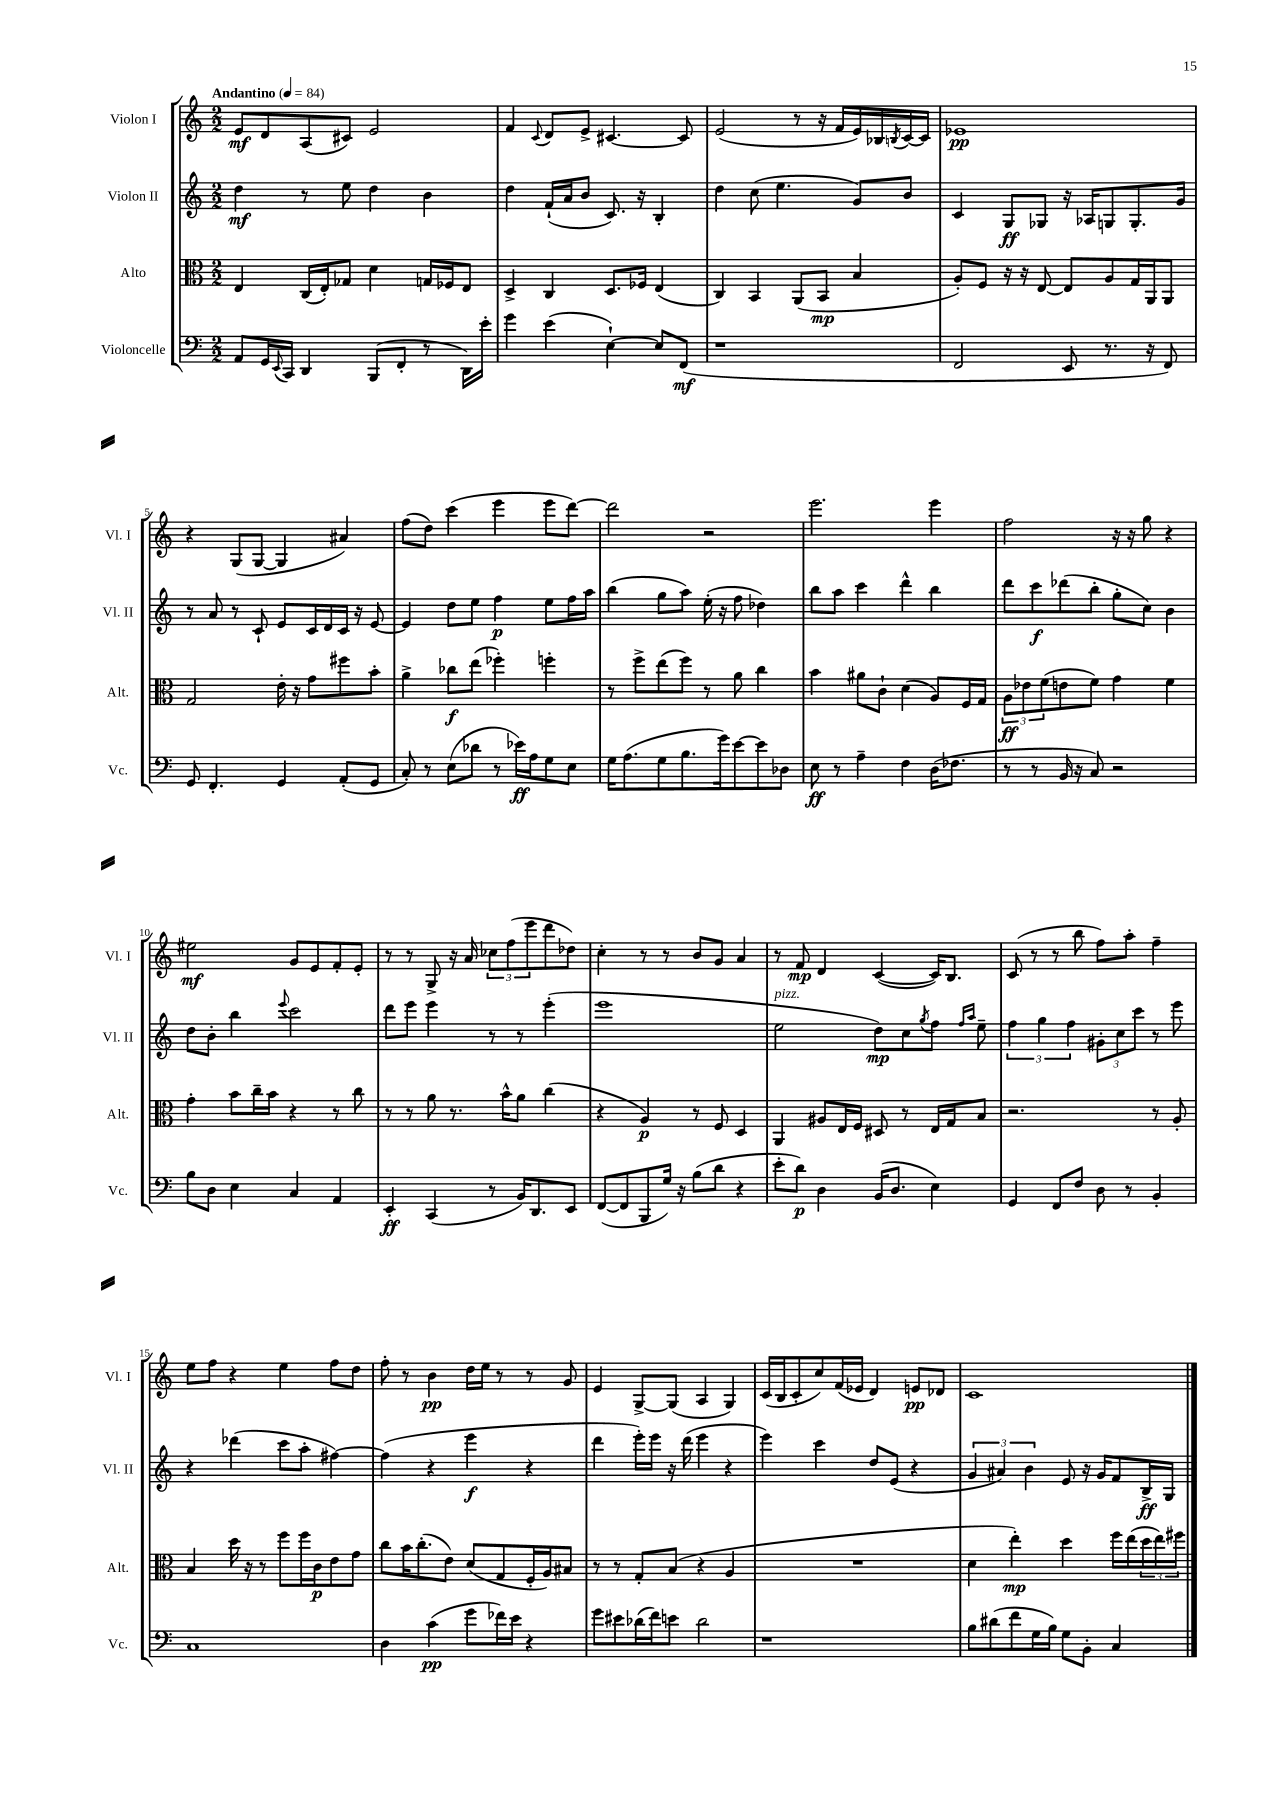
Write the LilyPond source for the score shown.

<<
\new StaffGroup <<
\new Staff = "s0" \with { instrumentName = "Violon I" shortInstrumentName = "Vl. I" } {
    \clef treble \key c \major \numericTimeSignature \time 2/2 \tempo "Andantino" 4 = 84
    e'8\mf d'8 a8( cis'8) e'2 |
    f'4 \appoggiatura { c'8 } d'8 e'8-> cis'4.~ cis'8 |
    e'2( r8 r16 f'16 e'16) bes16 \acciaccatura { b8 } c'16~ c'16 |
    ees'1\pp |
    r4 g8( g8~ g4 ais'4) |
    f''8( d''8) c'''4( e'''4 e'''8 d'''8~) |
    d'''2 r2 |
    e'''2. e'''4 |
    f''2 r16 r16 g''8 r4 |
    eis''2\mf g'8 e'8 f'8-. e'8-. |
    r8 r8 g8-> r16 a'16 \tuplet 3/2 { ces''8 f''8( e'''8 } d'''8 des''8) |
    c''4-. r8 r8 b'8 g'8 a'4 |
    r8 f'8\mp d'4 c'4~( c'16) b8. |
    c'8( r8 r8 b''8 f''8) a''8-. f''4-- |
    e''8 f''8 r4 e''4 f''8 d''8 |
    f''8-. r8 b'4\pp d''16 e''16 r8 r8 g'8 |
    e'4 g8~-> g8( a4 g4) |
    c'16( b16 c'8-. c''8) f'16( ees'16 d'4) e'8\pp des'8 |
    c'1 \bar "|." |
}
\new Staff = "s1" \with { instrumentName = "Violon II" shortInstrumentName = "Vl. II" } {
    \clef treble \key c \major \numericTimeSignature \time 2/2
    d''4\mf r8 e''8 d''4 b'4 |
    d''4 f'16-!( a'16 b'8 c'8.) r16 b4-. |
    d''4 c''8( e''4. g'8) b'8 |
    c'4 g8\ff ges8 r16 aes16 g8 g8.-. g'16 |
    r8 a'8 r8 c'8-! e'8 c'16 d'16 c'16 r16 e'8~ |
    e'4 d''8 e''8 f''4\p e''8 f''16 a''16 |
    b''4( g''8 a''8) e''16-.( r16 f''8 des''4) |
    b''8 a''8 c'''4 d'''4-^ b''4 |
    d'''8 c'''8\f des'''8( b''8-. g''8-. c''8) b'4 |
    d''8 b'8-. b''4 \appoggiatura { e'''8 } c'''2 |
    d'''8 e'''8 e'''4 r8 r8 e'''4-.( |
    e'''1 |
    e''2^\markup { \italic "pizz." } d''8\mp) c''8 \acciaccatura { g''8 } f''8 \grace { f''16 a''16 } e''8-- |
    \tuplet 3/2 { f''4 g''4 f''4 } \tuplet 3/2 { gis'8-. c''8 c'''8 } r8 e'''8 |
    r4 des'''4( c'''8 a''8-. fis''4~) |
    fis''4( r4 e'''4\f r4 |
    d'''4 e'''16-.) e'''16 r16 d'''16( e'''4 r4 |
    e'''4) c'''4 d''8 e'8( r4 |
    \tuplet 3/2 { g'4 ais'4) b'4 } e'8 r16 g'16 f'8 b16->\ff g16 \bar "|." |
}
\new Staff = "s2" \with { instrumentName = "Alto" shortInstrumentName = "Alt." } {
    \clef alto \key c \major \numericTimeSignature \time 2/2
    e4 c16( e16-.) ges8 d'4 g16 fes16 e8 |
    d4-> c4 d8. fes16 e4( |
    c4) b,4 a,8( b,8\mp b4 |
    a8-.) f8 r16 r16 e8~ e8 a8 g16 a,16 a,8 |
    g2 e'16-. r16 g'8 fis''8 b'8-. |
    a'4-> ces''8\f e''8( fes''4-.) f''4-. |
    r8 f''8-> e''8( f''8) r8 a'8 c''4 |
    b'4 ais'8 c'8-! d'4( a8) f16 g16 |
    \tuplet 3/2 { a8\ff ees'8 f'8( } e'8 f'8) g'4 f'4 |
    g'4-. b'8 c''16-- b'16 r4 r8 c''8 |
    r8 r8 a'8 r8. b'16-^ a'8 c''4( |
    r4 a4\p) r8 f8 d4 |
    a,4 ais8 e16 f16 dis8 r8 e16 g16 b8 |
    r2. r8 a8-. |
    b4 d''16 r16 r8 f''8 f''16 c'16\p e'8 g'8 |
    c''8 b'16 c''8.-.( e'8) d'8( g8 f16-. a16) bis8 |
    r8 r8 g8-. b8( r4 a4 |
    R1 |
    d'4 e''4-.\mp) d''4 f''16 e''16( \tuplet 3/2 { d''16 e''16) fis''16 } \bar "|." |
}
\new Staff = "s3" \with { instrumentName = "Violoncelle" shortInstrumentName = "Vc." } {
    \clef bass \key c \major \numericTimeSignature \time 2/2
    a,8 g,16 \appoggiatura { e,8 } c,16 d,4 b,,8( f,8-. r8 d,16) e'16-. |
    g'4 e'4( e4~-!) e8 f,8\mf( |
    r1 |
    f,2 e,8 r8. r16 f,8) |
    g,8 f,4.-. g,4 a,8-.( g,8 |
    c8-.) r8 e8( des'8 r8 ees'16\ff) a16 g8 e8 |
    g16 a8.( g8 b8. g'16) e'8~ e'8 des8 |
    e8\ff r8 a4-- f4 d16( fes8. |
    r8 r8 b,16 r16 c8) r2 |
    b8 d8 e4 c4 a,4 |
    e,4-.\ff c,4( r8 b,16) d,8. e,8 |
    f,8~( f,8 b,,8 g16) r16 b8( d'8 r4 |
    e'8-. d'8\p) d4 b,16( d8. e4) |
    g,4 f,8 f8 d8 r8 b,4-. |
    c1 |
    d4 c'4\pp( g'8 fes'16) e'16 r4 |
    g'8 eis'8 des'16( f'16) e'8 des'2 |
    r1 |
    b8 dis'8( f'8 g16 b16) g8 b,8-. c4 \bar "|." |
}
>>
>>
